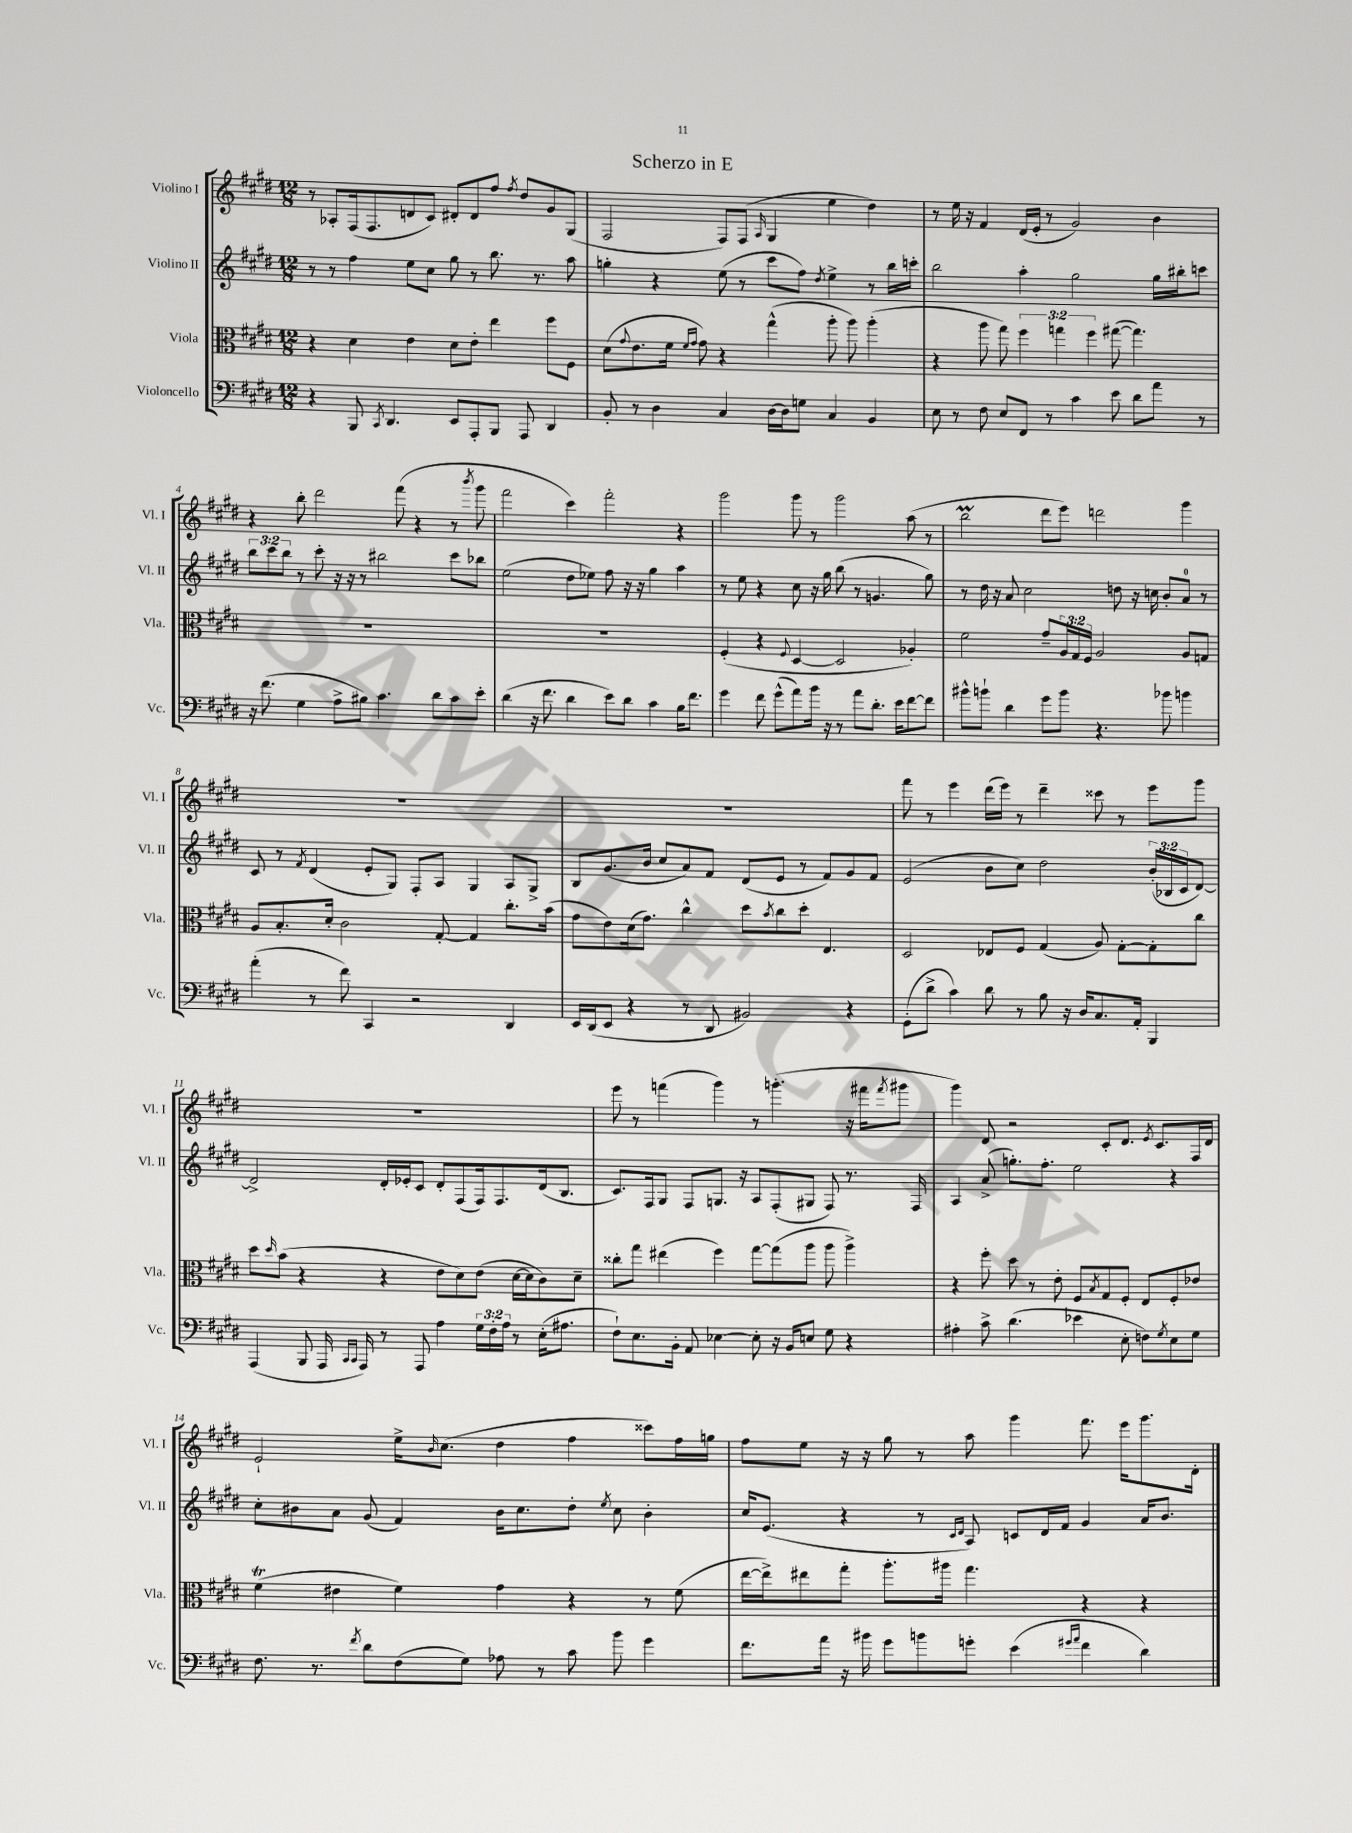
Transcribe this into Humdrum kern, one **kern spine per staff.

**kern	**kern	**kern	**kern
*staff4	*staff3	*staff2	*staff1
*clefF4	*clefC3	*clefG2	*clefG2
*k[f#c#g#d#]	*k[f#c#g#d#]	*k[f#c#g#d#]	*k[f#c#g#d#]
*M12/8	*M12/8	*M12/8	*M12/8
4r	4r	8r	8r
.	.	8r	8A-'
8BBB	4d#	4ff#	(16F#
.	.	.	8.F#
8qCC#	.	.	.
4.DD#	.	.	.
.	4e	8ee	8d
.	.	8cc#	8c#)
8EE	8d#	8gg#	8d#'
8AAA'	8e'	8r	8d#
8BBB	4ee	8.bb	8ff#
.	.	.	8qff#
8AAA	.	.	8dd#
.	.	8.r	.
4DD#	8ff#	.	8g#
.	8F#	8aa	(8G#
=	=	=	=
8BB'	(8d#	4gg'	2F#
.	8qqg#	.	.
8r	8.e	.	.
4D#	.	4r	.
.	16f#	.	.
.	16qqf#	.	.
.	16qqg#	.	.
.	8g#)	.	.
4C#	4r	(8ee	8F#)
.	.	8r	(8F#
.	.	.	16qqA
[16D#	(4gg#^^	8ccc#	4G#
16D#]	.	.	.
8G	.	8ff#)	.
.	.	8qdd#	.
4C#	8aa'	4ee^	4ee
.	8aa)	.	.
4BB	(4aa'	8r	4dd#)
.	.	16bb	.
.	.	16ccc'	.
=	=	=	=
8E	4r	2bb	8r
8r	.	.	16ee
.	.	.	16r
8F#	8aa	.	4f#
8E	8gg#)	.	.
8FF#	6ff#	4aa'	(16d#
.	.	.	16e'
8r	.	.	8r
.	6gg	.	.
4c#	.	2gg#	2g#)
.	6ff#	.	.
8e	([8gg#	.	.
8d#	4.gg#])	.	.
8a	.	16gg#	4b
.	.	16bb#'	.
8r	.	8ccc	.
=	=	=	=
16r	1.r	12bb	4r
(8.f#	.	.	.
.	.	12ccc#	.
.	.	12bb	.
4G#	.	8r	8bb'
.	.	8ccc#'	2ddd#
8A^	.	16r	.
.	.	16r	.
8B#)	.	8r	.
4.c#	.	2bb#	.
.	.	.	(8fff#
.	.	.	4r
8d#	.	.	.
8c#	.	8ccc#	8r
.	.	.	8qbbb
8e'	.	8bb-	8ggg#
=	=	=	=
(4d#	1.r	(2ee	2fff#
16r	.	.	.
8.f#	.	.	.
4d#	.	8dd#	4ccc#)
.	.	8ee-)	.
8e)	.	8ff#	2fff#'
8d#	.	16r	.
.	.	16r	.
4c#	.	4gg#	.
16B	.	4aa	4r
8.f#	.	.	.
=	=	=	=
4g#	(4F#'	8r	2ggg#
.	.	8ee	.
8f#	4r	4r	.
(8g#^^	.	.	.
.	8qqF#	.	.
8a)	[4D#	8cc#	8ggg#
16b	.	16r	8r
16r	.	16gg#	.
8r	2D#]	(8bb	2ggg#
8a	.	8r	.
8.d#'	.	4.g	.
16e	.	.	.
[8f#	4A-')	.	(8aa
8f#]	.	8gg#)	8r
=	=	=	=
8b#^^	2f#	8r	2bb
8b`	.	16dd#	.
.	.	16r	.
4d#	.	8a	.
.	.	2cc#	.
8g#	8g#~	.	8ddd#
8b	24A	.	8eee)
.	24G#	.	.
.	24F#	.	.
4.r	2A	.	2ddd
.	.	8dd	.
.	.	16r	.
.	.	16cc	.
8b-	.	8b'	.
4b	8A	8a	4ggg#
.	8G	8r	.
=	=	=	=
(4a'	8A	8c#	1.r
.	8.B'	8r	.
.	.	8qf#	.
8r	.	(4d#	.
.	16d#'	.	.
8f#)	2c#	.	.
4CC#	.	8e'	.
.	.	8G#)	.
2r	.	8F#'	.
.	[8G#'	8A	.
.	4G#]	4G#	.
4DD#	8.cc#'	8A	.
.	.	8G#^	.
.	(16b	.	.
=	=	=	=
16EE	8g#	8B	1.r
(16DD#	.	.	.
8EE	8e)	(8.g#	.
4r	(16d#	.	.
.	8.g#)	16b	.
.	.	8cc#	.
8r	4cc#^^	8a)	.
8DD#	.	8f#	.
2BB#)	8dd#	(8d#	.
.	8qb	.	.
.	8cc#	8e	.
.	8dd#'	8r	.
.	4.E	8f#)	.
4r	.	8g#	.
.	.	8f#	.
=	=	=	=
(8GG#'	2D#	(2e	8fff#
8d#^	.	.	8r
4c#)	.	.	4eee
8d#	8E-	8b	(16ddd#
.	.	.	16eee)
8r	8F#	8cc#)	8r
8B	(4G#	2dd#	4ddd#~
16r	.	.	.
16D#	.	.	.
8.C#	8A)	.	8ccc##
.	[8G#'	.	8r
16AA'	.	.	.
4BBB	8G#']	(24b'	8eee
.	.	24B-	.
.	.	24c#	.
.	8cc#	[8d#)	8ggg#
=	=	=	=
(4AAA	8dd#	2d#^]	1.r
.	16qqdd#	.	.
.	(8b	.	.
8BBB	4r	.	.
16AAA	.	.	.
16qqCC#	.	.	.
16qqCC#	.	.	.
16AAA)	.	.	.
8r	4r	16d#'	.
.	.	16e-'	.
8AAA	.	8c#	.
4A	8e	8d#'	.
.	8d#)	(8F#	.
24G#	(8e	16F#)	.
24F#'	.	.	.
.	.	8.F#	.
24A	.	.	.
8r	[16d#	.	.
.	16d#]	.	.
(16E'	8c#)	(16d#	.
8.A#	.	8.B	.
.	8d#~	.	.
=	=	=	=
8F#`)	8cc##'	8.c#)	8eee
8.E	8gg#	.	8r
.	.	16F#	.
.	(4ee#	8G#	(4fff
16BB'	.	.	.
8AA	.	8F#	.
[4E-	4ff#)	8.G	4ggg#)
.	.	16r	.
8E-']	[8gg#	8A	8r
16r	(8gg#]	(8F#'	(4.ggg'
16BB	.	.	.
8E	8aa	8G#	.
8G#	8aa	8F#)	.
4r	4aa^)	8.r	16r
.	.	.	16fff#
.	.	.	8qfff#
.	.	.	8ggg#
.	.	16F#	.
=	=	=	=
4A#'	4r	4A	4ggg#)
8c#^	8ff#'	(8a^	8d#
(4.d#	8dd#	8.gg')	2r
.	8r	.	.
.	.	8.ff#'	.
.	8e'	.	.
4e-	8F#	2ee	.
.	8qB	.	.
.	8G#	.	8c#'
8E'	8F#'	.	8.d#
8F)	8E	.	.
.	.	.	8qe
.	.	.	8.c#
8qG#	.	.	.
8E	8F#'	4r	.
8G#	8e-	.	16F#
.	.	.	16d#
=	=	=	=
8.F#	(4f#	8cc#'	2e`
.	.	8b#	.
8.r	.	.	.
.	4e#	8a	.
8qf#	.	.	.
8d#	.	(8g#	.
(8F#	4f#)	4f#)	16ee^
.	.	.	16qqb
.	.	.	(8.cc#
8G#)	.	.	.
8A-	4g#	16b#	4dd#
.	.	8.cc#	.
8r	.	.	.
8c#	4r	8dd#'	4ff#
.	.	8qee	.
8b	.	8cc#	.
4g#	8r	4b#'	8ccc##)
.	(8f#	.	16ff#
.	.	.	16gg
=	=	=	=
8.f#	[16ee	16cc#	8ff#
.	16ee^])	(8.e	.
.	8ee#	.	8ee
16a	.	.	.
16r	8gg#'	4r	16r
16b#	.	.	16r
8g#	8.aa'	.	8gg#
8b	.	8r	8r
.	16aa#	.	.
.	.	16qqc#	.
.	.	16qqd#	.
8g'	4.gg#	8A)	8aa
(4e	.	8c	4ggg#
.	.	16d#	.
.	.	16f#	.
16qqg#	.	.	.
16qqa	.	.	.
4f#	4r	4g#	8.fff#
.	.	.	16eee
4d#)	4r	16a	8.ggg#
.	.	8.b	.
.	.	.	16d#'
==	==	==	==
*-	*-	*-	*-
